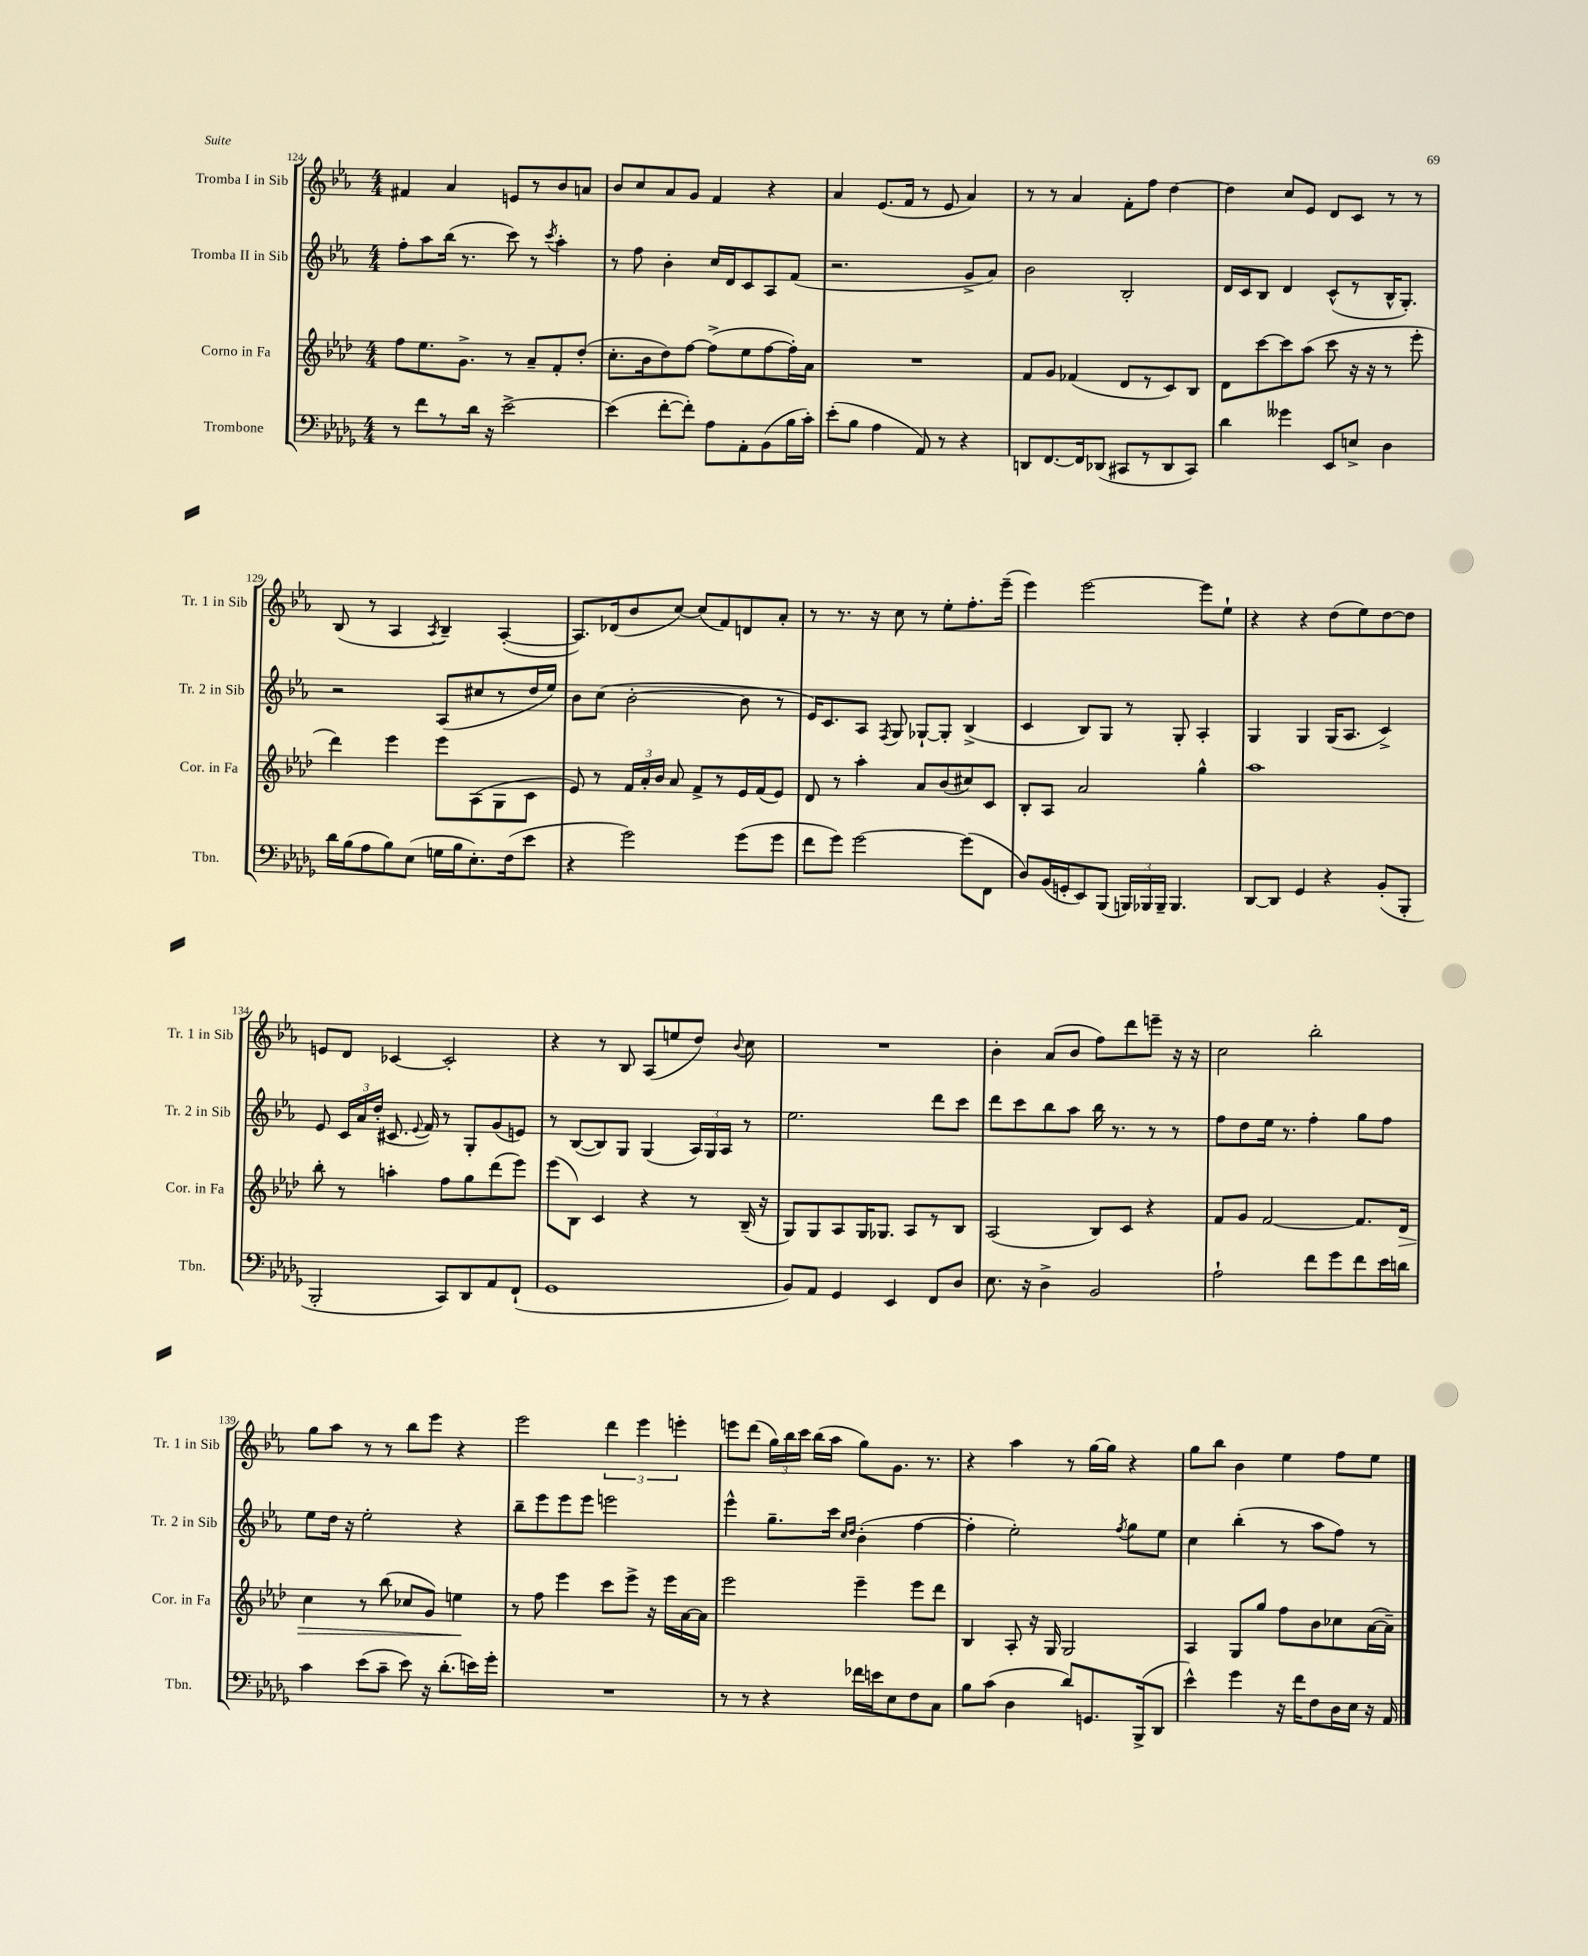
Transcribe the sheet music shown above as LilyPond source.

<<
\new StaffGroup <<
\new Staff = "s0" \with { instrumentName = "Tromba I in Sib" shortInstrumentName = "Tr. 1 in Sib" } {
    \clef treble \key ees \major \numericTimeSignature \time 4/4
    \autoBeamOff fis'4 aes'4 e'8[ r8 bes'8 a'8] |
    bes'8[ c''8 aes'8 g'8] f'4 r4 |
    aes'4 ees'8.[( f'16] r8 ees'8 aes'4) |
    r8 r8 aes'4 f'8[-. f''8] d''4~ |
    d''4 c''8[ ees'8] d'8[ c'8] r8 r8 |
    bes8( r8 aes4 \acciaccatura { aes8 } bes4--) aes4~-.( |
    aes8.[) des'16( bes'8 c''8]~) c''8[( f'8) d'8 aes'8]-. |
    r8 r8. r16 c''8 r8 ees''8[-. f''8.-. ees'''16]--( |
    ees'''4) ees'''2~ ees'''8[ ees''8]-! |
    r4 r4 d''8[( ees''8) d''8~ d''8] |
    e'8[ d'8] ces'4~ ces'2-. |
    r4 r8 bes8 aes8[( e''8 d''8]) \appoggiatura { bes'8 } c''8 |
    R1 |
    bes'4-. aes'8[( bes'8] f''8[) d'''8 e'''8]-- r16 r16 |
    c''2 bes''2-. |
    g''8[ aes''8] r8 r8 bes''8[ ees'''8] r4 |
    ees'''2 \tuplet 3/2 { d'''4 ees'''4 e'''4-. } |
    e'''8[ d'''8]( \tuplet 3/2 { g''16[) bes''16 c'''16] } bes''16[( aes''16] g''8[) g'8.] r8. |
    r4 aes''4 r8 g''16[~ g''16] r4 |
    g''8[ bes''8] bes'4 ees''4 f''8[ ees''8] \bar "|." |
}
\new Staff = "s1" \with { instrumentName = "Tromba II in Sib" shortInstrumentName = "Tr. 2 in Sib" } {
    \clef treble \key ees \major \numericTimeSignature \time 4/4
    \autoBeamOff f''8[-. aes''8 bes''16]( r8. c'''8) r8 \acciaccatura { c'''8 } aes''4-. |
    r8 f''8 bes'4-. c''16[ d'16 c'8 aes8 f'8]( |
    r2. g'8[-> aes'8]) |
    bes'2 bes2-. |
    d'16[ c'16 bes8] d'4 c'8[-^( r8 bes16-^ g8.]-.) |
    r2 aes8[( cis''8 r8 d''16 ees''16]) |
    bes'8[ c''8]( bes'2~-. bes'8 r8 |
    ees'16[) c'8. aes8] \acciaccatura { f8 } g8 ges8[~-! ges8]-. bes4->( |
    c'4 bes8[) g8] r8 g8-. aes4-. |
    g4 g4 g16[( aes8.] c'4->) |
    ees'8 \tuplet 3/2 { c'16[ aes'16 d''16]-.( } cis'8. \appoggiatura { ees'8 } f'16) r8 g8[-. g'8( e'8]) |
    r8 bes8[~( bes8) g8] g4( \tuplet 3/2 { aes16[) g16 aes16] } r8 |
    ees''2. d'''8[ c'''8] |
    d'''8[ c'''8 bes''8 aes''8] bes''16 r8. r8 r8 |
    f''8[ d''8 ees''16] r8. f''4-. g''8[ f''8] |
    ees''8[ d''16] r16 ees''2-. r4 |
    bes''8[-- ees'''8 ees'''8 ees'''8] e'''2 |
    ees'''4-^ g''8.[-- c'''16] \grace { c''16[ d''16] } bes'4-.( f''4~ |
    f''4-. ees''2-.) \acciaccatura { f''8 } g''8[ ees''8] |
    c''4 bes''4-.( r8 aes''8[ f''8]) r8 \bar "|." |
}
\new Staff = "s2" \with { instrumentName = "Corno in Fa" shortInstrumentName = "Cor. in Fa" } {
    \clef treble \key aes \major \numericTimeSignature \time 4/4
    \autoBeamOff f''8[ ees''8. g'8.]-> r8 aes'8[-- f'8-. des''8]-.( |
    c''8.[-. bes'16 des''8) f''8]~ f''8[->( ees''8 f''8~ f''16-.) aes'16] |
    R1 |
    f'8[ g'8] fes'4( des'8[ r8 c'8) bes8] |
    des'8[ c'''8~ c'''8 aes''8]( c'''8 r16 r16 r8 ees'''8-. |
    des'''4) ees'''4 ees'''8[ aes8( g8 c'8] |
    ees'8) r8 \tuplet 3/2 { f'16[ aes'16-. bes'16] } aes'8 f'8[-> r8 ees'16 f'16( ees'8]) |
    des'8 r8 aes''4-. aes'8[ bes'8( cis''8) c'8] |
    bes8[-. aes8] aes'2 g''4-^ |
    aes''1 |
    bes''8-. r8 a''4-. f''8[ g''8 des'''8( ees'''8]) |
    ees'''8[( bes8]) c'4 r4 r8 bes16--( r16 |
    g8[) g8 aes8 g16 ges8.] aes8[ r8 bes8] |
    aes2( bes8[) c'8] r4 |
    f'8[ g'8] f'2~ f'8.[ des'16]\> |
    c''4 r8 bes''8( ces''8[ g'8]) e''4\! |
    r8 f''8 ees'''4 c'''8[ ees'''8]-> r16 ees'''16[ aes'16~ aes'16] |
    ees'''2 ees'''4-- ees'''8[ des'''8] |
    bes4 aes8-. r16 g16 g2 |
    aes4 g8[ g''8] f''8[ bes'8 ces''8 aes'16~( aes'16]--) \bar "|." |
}
\new Staff = "s3" \with { instrumentName = "Trombone" shortInstrumentName = "Tbn." } {
    \clef bass \key des \major \numericTimeSignature \time 4/4
    \autoBeamOff r8 f'8[ r8 des'16] r16 ees'2~-> |
    ees'4( f'8[~-. f'8]-.) aes8[ aes,8-. bes,8( bes16 c'16]-.) |
    ees'8[-.( bes8] aes4 aes,8) r8 r4 |
    d,8[ f,8.~ f,16 des,8]( cis,8[ r8 des,8 cis,8]) |
    des'4 geses'4 ees,8[ e8]-> des4 |
    des'16[ bes16( aes8 bes8) ees8]( g16[ bes16 ees8.-.) f16( ees'8] |
    r4 ges'2) ges'8[( ges'8] |
    f'8[ ges'8]) ges'2~ ges'8[( f,8] |
    des8[) bes,16( g,16-. ees,8) bes,,8]( \tuplet 3/2 { b,,16[) bes,,16 bes,,16]-- } bes,,4. |
    des,8[~ des,8] ges,4 r4 bes,8[-.( bes,,8]-. |
    bes,,2-. c,8[) des,8 aes,8 f,8]-!( |
    ges,1 |
    bes,8[) aes,8] ges,4 ees,4 f,8[ des8] |
    ees8. r16 des4-> bes,2 |
    aes2-! f'8[ ges'8 f'8 ees'16 d'16] |
    c'4 ees'8[( c'8]-- ees'8) r16 des'8.[-.( e'16) ges'16]-. |
    R1 |
    r8 r8 r4 fes'16[ e'16 ees8 f8 c8] |
    bes8[ c'8]( des4 des'8[) g,8. bes,,16->( des,8] |
    ees'4-^) ges'4 r16 f'16[ f8 des16 ees16] r16 aes,16 \bar "|." |
}
>>
>>
\layout { \context { \Score currentBarNumber = #124 } }
